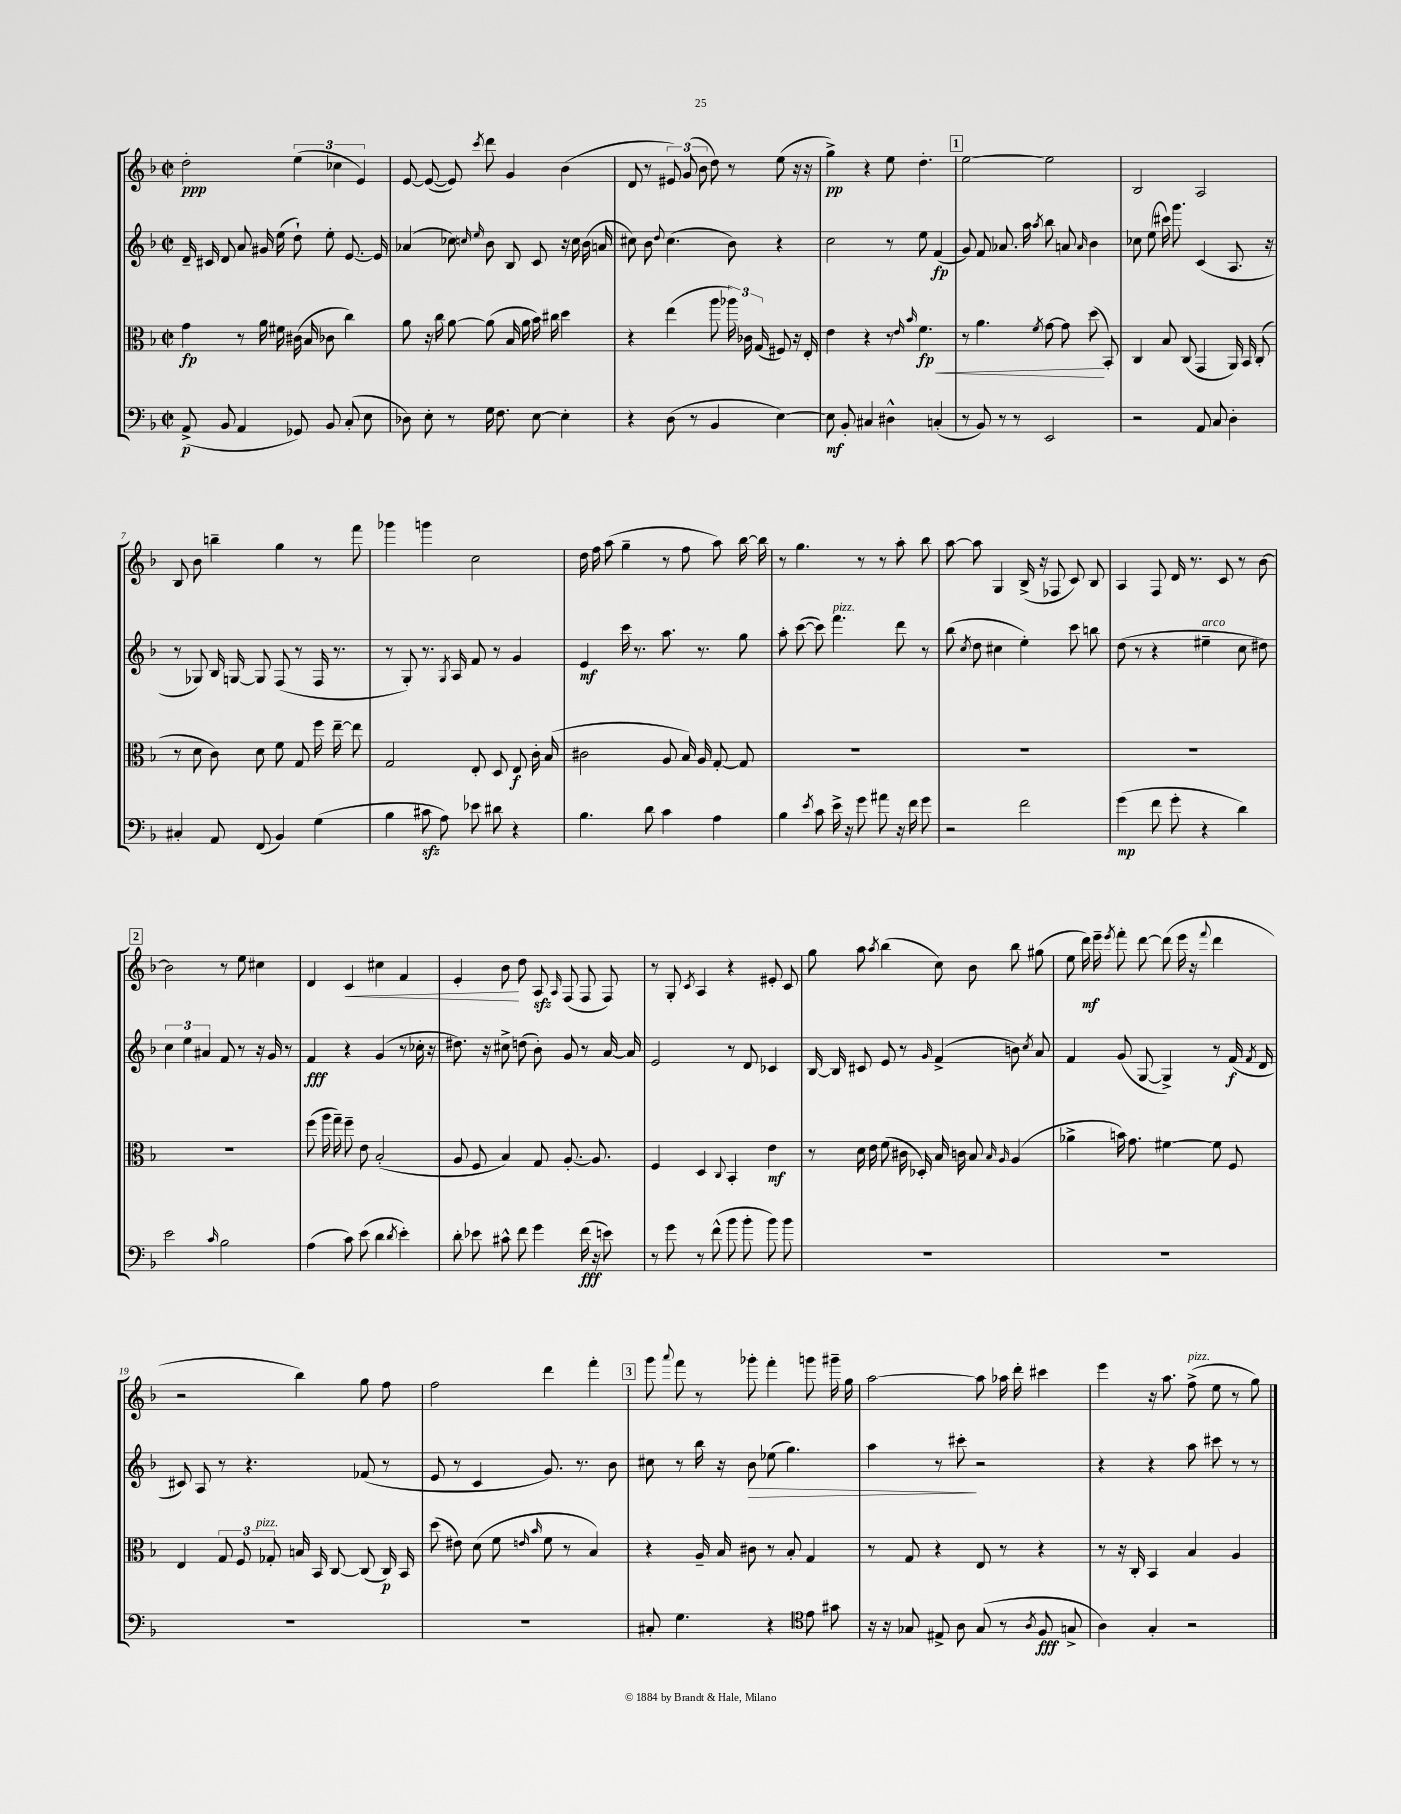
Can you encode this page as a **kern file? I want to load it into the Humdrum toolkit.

**kern	**kern	**kern	**kern
*staff4	*staff3	*staff2	*staff1
*clefF4	*clefC3	*clefG2	*clefG2
*k[b-]	*k[b-]	*k[b-]	*k[b-]
*M2/2	*M2/2	*M2/2	*M2/2
*met(c|)	*met(c|)	*met(c|)	*met(c|)
(8AA^/	4g\	16d~/	2dd'\
.	.	16c#/	.
8BB-/	.	8d/	.
4AA/	8r	8a/	.
.	16a\	16g#/	.
.	16f#\	(16ee\	.
8GG-/)	(16c#\	8dd`\)	(6ee\
.	16B-/	.	.
8BB-/	8c-\	8ee'\	.
.	.	.	6cc-\
(8C'/	4cc\)	[8.e/	.
.	.	.	6e/)
8E\	.	.	.
.	.	16e/]	.
=	=	=	=
8D-\)	8a\	(4a-/	[8e/
8E'\	16r	.	(8e/_
.	16cc\	.	.
8r	[8a\	8cc-\)	8e/])
.	.	16qqcc/	.
.	.	16qqee/	8qccc/
16G\	(8a\]	8b-\	8ddd\
8.F\	.	.	.
.	16B-/	8B-/	4g/
.	16a\	.	.
[8E\	16b-\)	8c/	.
.	16cc#\	.	.
4E'\]	4dd\	16r	(4b-\
.	.	16cc\	.
.	.	(16b-\	.
.	.	16a/	.
=	=	=	=
4r	4r	8cc#\)	8d/
.	.	8b-\	8r
.	.	8qqdd/	.
(8D\	(4ee\	(4.cc#\	12e#/)
.	.	.	(12g/
8r	.	.	.
.	.	.	12b-\
4BB-/	8aa\	.	8dd\)
.	24aa-\)	8b-\)	8r
.	24c-\	.	.
.	(24G/	.	.
[4E\)	8F#/)	4r	(8ee\
.	16r	.	16r
.	16E'/	.	16r
=	=	=	=
8E\]	4e\	2cc\	4gg^\)
8BB-'/	.	.	.
4C#/	4r	.	4r
4D#^^\	8r	8r	8ee\
.	16qqe/	.	.
.	16qqb-/	.	.
.	4.f\	8ee\	4.dd'\
(4C'/	.	(4f/	.
=	=	=	=
8r	8r	8g/)	[2ee\
8BB-/)	4.a\	8f/	.
8r	.	8.a-/	.
8r	.	.	.
.	.	16aa\	.
.	8qf/	8qaa/	.
2EE/	[8g\	8bb-\	2ee\]
.	8g\]	8a/	.
.	.	16qqa/	.
.	(8dd\	4b-\	.
.	8BB-'/)	.	.
=	=	=	=
2r	4C/	8cc-\	2B-/
.	.	(8ee\	.
.	8B-/	16ccc#\)	.
.	.	8.ggg\	.
.	(8C/	.	.
8AA/	4GG/	(4c/	2A/
8C/	.	.	.
4D'\	16AA/)	8.A/	.
.	16BB-/	.	.
.	(8C'/	.	.
.	.	16r	.
=	=	=	=
4C#'/	8r	8r	8B-/
.	8d\	8G-/)	8b-\
8AA/	8c\)	16B-/	4bb~\
.	.	[16G/	.
(8FF/	8d\	8G/]	.
4BB-/)	8f\	(8F/	4gg\
.	8G/	8r	.
(4G\	16ff\	16F/	8r
.	[16ee~\	8.r	.
.	8ee\]	.	8fff\
=	=	=	=
4B-\	2G/	8r	4ggg-\
.	.	8G'/)	.
8c#\	.	8.r	4ggg\
8A\)	.	.	.
.	.	8qG/	.
.	.	16A/	.
8e-\	8E'/	8f/	2cc\
8d#\	8D/	8r	.
4r	8E/	4g/	.
.	16c'\	.	.
.	(16B-/	.	.
=	=	=	=
4.B-\	2c#\	4e/	16dd\
.	.	.	16ff\
.	.	.	(8aa\
.	.	16ccc\	4gg~\
.	.	8.r	.
8d\	.	.	.
4c\	8A/	8.aa\	8r
.	16B-/)	.	8ff\
.	16A/	8.r	.
4A\	[8G'/	.	8aa\)
.	8G/]	8gg\	[16bb-\
.	.	.	16bb-\]
=	=	=	=
4B-\	1r	8aa'\	8r
.	.	([8ccc\	4.gg\
8qe/	.	.	.
8c\	.	8ccc\])	.
16e^\	.	4.fff\	.
16r	.	.	.
8g\	.	.	8r
8a#\	.	.	8r
16r	.	8ddd\	8aa'\
16f\	.	.	.
8g\	.	8r	8bb-\
=	=	=	=
2r	1r	(8bb-\	[8aa\
.	.	8qcc/	.
.	.	8dd\	8aa\]
.	.	4cc#\	4G/
2f\	.	4ee'\)	(16B-^/
.	.	.	16r
.	.	.	8F-/
.	.	8ccc\	8c/)
.	.	8bb\	8B-/
=	=	=	=
(4g\	1r	(8dd\	4A/
.	.	8r	.
8f\	.	4r	8F/
8g'\	.	.	16d/
.	.	.	8.r
4r	.	4ee#~\	.
.	.	.	8c/
4d\)	.	8cc\	8r
.	.	8dd#\)	[8b-\
=	=	=	=
2e\	1r	6cc\	2b-\]
.	.	6ee\	.
.	.	6a#/	.
16qqc/	.	.	.
2B-\	.	8f/	8r
.	.	8r	8ee\
.	.	16r	4cc#\
.	.	16g/	.
.	.	8r	.
=	=	=	=
(4A\	(8ff\	4f/	4d/
.	16aa\	.	.
.	16gg~\)	.	.
8c\)	8ff~\	4r	4c/
(8e\	8e\	.	.
4d\	(2B-'/	(4g/	4cc#\
8qd/	.	.	.
4e'\)	.	8r	4f/
.	.	16cc-'\	.
.	.	16r	.
=	=	=	=
8d'\	8A/	8.dd#\)	4e'/
8e-\	8F/	.	.
.	.	16r	.
8c#^^\	4B-/)	8cc#^\	8b-\
8f\	.	(8dd\	8dd\
4g\	8G/	8b-'\)	8A/
.	.	.	16qqA/
.	[8.A'/	8g/	(8F/
(16f\	.	8r	8F/
16r	8.A/]	.	.
8e\)	.	[16a/	8F/)
.	.	16a/]	.
=	=	=	=
8r	4F/	2e/	8r
8g\	.	.	8G'/
.	.	.	8qc/
8r	4D/	.	4A/
(8f^^\	.	.	.
.	8qqC/	.	.
8b-\	4BB-'/	8r	4r
8b-'\	.	8d/	.
8b-\)	4e\	4c-/	8e#'/
8b-\	.	.	8c/
=	=	=	=
1r	8r	[16B-/	8gg\
.	.	16B-/]	.
.	16d\	8c#/	8aa\
.	16e\	.	.
.	.	.	8qaa/
.	(8f\	8e/	(4bb-\
.	16c#\	8r	.
.	16D-'/)	.	.
.	.	16qqg/	.
.	16B-/	(4f^/	8cc\)
.	16c\	.	.
.	8B-/	.	8b-\
.	16qqB-/	.	.
.	16qqA/	.	.
.	(4A/	8b\)	8bb-\
.	.	8qcc/	.
.	.	8a/	(8gg#\
=	=	=	=
1r	4a-^\	4f/	8ee\
.	.	.	16ddd\)
.	.	.	16eee~\
.	.	.	8qeee/
.	16b\)	(8g/	8fff'\
.	8.g\	.	.
.	.	[8G/	[8ddd\
.	[4f#\	4G^/])	(8ddd\]
.	.	.	16eee\
.	.	.	16r
.	.	.	8qqfff/
.	8f#\]	8r	4ddd\
.	8F/	(16f/	.
.	.	8qf/	.
.	.	16d/	.
=	=	=	=
1r	4E/	8c#/)	2r
.	.	8A/	.
.	12G/	8r	.
.	12F/	.	.
.	.	4.r	.
.	12G-'/	.	.
.	16B/	.	4bb-\)
.	16BB-/	.	.
.	[8C/	.	.
.	(8C/]	(8f-/	8gg\
.	16C/)	8r	8ff\
.	16BB-/	.	.
=	=	=	=
1r	(8dd\	8e/	2ff\
.	8e#\)	8r	.
.	(8d\	4c/	.
.	8f\	.	.
.	16qqe/	.	.
.	16qqb-/	.	.
.	8f\	8.g/)	4ddd\
.	8r	.	.
.	.	8.r	.
.	4B-/)	.	4fff'\
.	.	8b-\	.
=	=	=	=
8C#'/	4r	8cc#\	8ggg\
.	.	.	8qqaaa/
4.G\	.	8r	8fff\
.	16A~/	16bb-\	8r
.	16B-/	16r	.
.	8c#\	8b-\	8ggg-'\
4r	8r	(8ee-\	4fff'\
.	8B-'/	4.gg\)	.
*clefC4	*	*	*
8e\	4G/	.	8ggg\
8g#\	.	.	16ggg#~\
.	.	.	16gg\
=	=	=	=
16r	8r	4aa\	[2aa\
16r	.	.	.
8G-/	8G/	.	.
8E#^/	4r	8r	.
8A\	.	8ccc#'\	.
(8G-/	8E/	2r	8aa\]
8r	8r	.	16aa-\
.	.	.	16ddd'\
8qA/	.	.	.
8F/	4r	.	4ccc#\
8G^/	.	.	.
=	=	=	=
4A\)	8r	4r	4eee\
.	16r	.	.
.	16C'/	.	.
4G'/	4BB-/	4r	16r
.	.	.	8.aa\
2r	4B-/	8aa\	(8ff^\
.	.	8ccc#\	8ee\
.	4A/	8r	8r
.	.	8r	8gg\)
==	==	==	==
*-	*-	*-	*-
